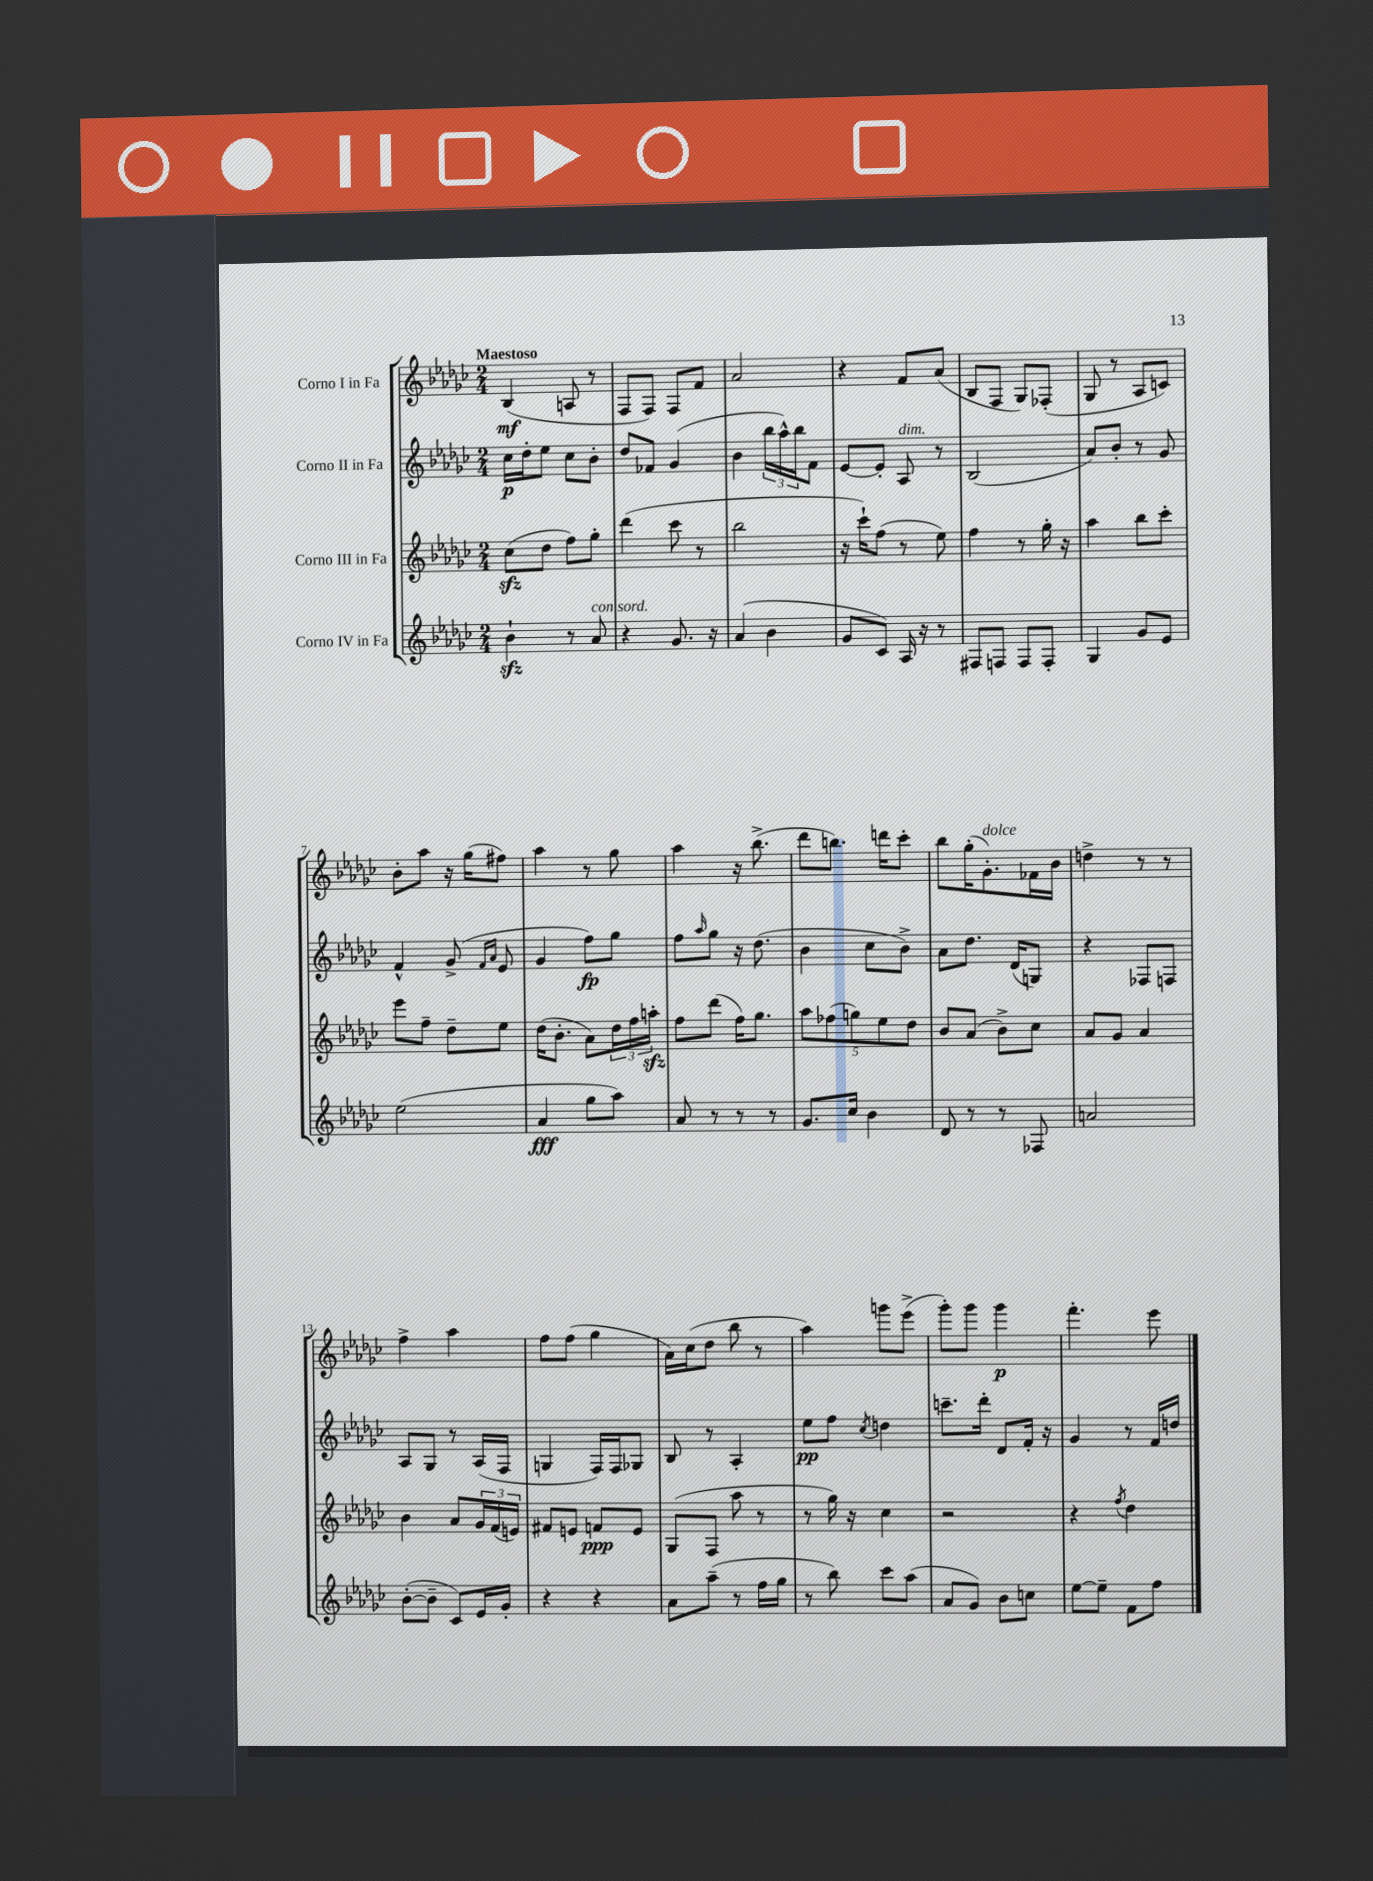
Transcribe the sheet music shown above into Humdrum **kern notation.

**kern	**kern	**kern	**kern
*staff4	*staff3	*staff2	*staff1
*clefG2	*clefG2	*clefG2	*clefG2
*k[b-e-a-d-g-c-]	*k[b-e-a-d-g-c-]	*k[b-e-a-d-g-c-]	*k[b-e-a-d-g-c-]
*M2/4	*M2/4	*M2/4	*M2/4
4b-`\	(8cc-\L	16cc-\LL	(4B-/
.	.	16dd-'\J	.
.	8dd-\J	8ee-\J	.
8r	8ff\L)	8cc-\L	8A/
8a-/	8gg-'\J	8b-'\J	8r
=	=	=	=
4r	(4ddd-\	8dd-/L	8F/L
.	.	8f-/J	8F/J)
8.g-/	8ccc-\	(4g-/	8F/L
.	8r	.	8f/J
16r	.	.	.
=	=	=	=
(4a-/	2bb-\	4b-\	2a-/
4b-\	.	24bb-\LL	.
.	.	24aa-^^\)	.
.	.	24bb-\J	.
.	.	8f\J	.
=	=	=	=
8g-/L	16r	[8e-/L	4r
.	16ccc-`\LK)	.	.
8c-/J)	(8ff\J	8e-'/]J	.
16A-/	8r	8A-/	8f/L
16r	.	.	.
8r	8ee-\)	8r	(8a-/J
=	=	=	=
8F#/L	4ff\	(2B-/	8B-/L
8F/J	.	.	8F/J
8F/L	8r	.	8G-/L)
8F'/J	16gg-'\	.	(8F-'/J
.	16r	.	.
=	=	=	=
4G-/	4aa-\	8a-/L)	8G-/
.	.	8b-'/J	8r
8g-/L	8bb-\L	8r	8A-/L
8e-/J	8ccc-'\J	8g-/	8c/J)
=	=	=	=
(2ee-\	8eee-\L	4f^^/	8b-'\L
.	8ff~\J	.	8aa-\J
.	8dd-~\L	(8g-^/	16r
.	.	.	(16gg-\LK
.	.	16qqf/LL	.
.	.	16qqa-/JJ	.
.	8ee-\J	8e-/	8ff#\J)
=	=	=	=
4a-/	(16dd-\LK	4g-/	4aa-\
.	8.b-'\J	.	.
8gg-\L	8a-\L)	8ff\L)	8r
8aa-\J)	24dd-\L	8gg-\J	8gg-\
.	24ff\	.	.
.	24aa'\JJ	.	.
=	=	=	=
8a-/	8ff\L	8ff\L	4aa-\
.	.	16qqaa-/	.
8r	(8ddd-\J	8gg-\J	.
8r	16ff\LK)	16r	16r
.	8.gg-\J	(8.dd-\	(8.bb-^\
8r	.	.	.
=	=	=	=
8.g-/L	10aa-\L	4b-\	8ddd-\L
.	(10ff-\	.	.
.	.	.	8.bb\J)
16cc-/Jk	.	.	.
.	10gg\)	.	.
4b-\	.	8cc-\L	.
.	10ee-\	.	.
.	.	.	16ddd\LK
.	.	8b-^\J)	8ccc-'\J
.	10dd-\J	.	.
=	=	=	=
8d-/	8b-/L	8a-\L	8bb-\L
8r	(8a-/J	8.dd-\J	(16gg-'\K
.	.	.	8.g-'\)
8r	8b-^\L)	.	.
.	.	(16d-/LK	.
8F-/	8cc-\J	8G/J)	16f-\L
.	.	.	16b-\JJ
=	=	=	=
2a/	8a-/L	4r	4dd^\
.	8g-/J	.	.
.	4a-/	8F-/L	8r
.	.	8F/J	8r
=	=	=	=
([8b-'\L	4b-\	8A-/L	4ff^\
8b-~\]J	.	8G-/J	.
8c-/L)	8a-/L	8r	4aa-\
16e-/L	24g-/L	(16A-/LL	.
.	(24f/	.	.
16g-'/JJ	.	16F/JJ	.
.	24e/JJ)	.	.
=	=	=	=
4r	8f#/L	4G/	8ff\L
.	8e/J	.	(8ff\J
4r	8f/L	16F/LL)	4gg-\
.	.	16F/J	.
.	8e/J	8G-/J	.
=	=	=	=
8a-\L	(8G-/L	8B-/	16a-\LL)
.	.	.	(16cc-\J
(8aa-~\J	8F/J	8r	8dd-\J
8r	8aa-\	4A-'/	8bb-\
16ff\LL	8r	.	8r
16gg-\JJ	.	.	.
=	=	=	=
8r	8r	8ee-\L	4aa-\)
8bb-\)	16gg-\)	8ff\J	.
.	16r	.	.
.	.	8qcc-/	.
8ccc-\L	4cc-\	4dd\	8ggg\L
(8aa-\J	.	.	(8eee-^\J
=	=	=	=
8a-/L	2r	8.ccc~\L	8ggg-'\L)
8g-/J)	.	.	8ggg-\J
.	.	16ddd-'\Jk	.
8b-\L	.	8d-/L	4ggg-\
8cc\J	.	16f'/Jk	.
.	.	16r	.
=	=	=	=
[8ee-\L	4r	4g-/	4.fff'\
8ee-~\]J	.	.	.
.	8qff/	.	.
8f\L	4dd-\	8r	.
8ff\J	.	16f/LL	8eee-\
.	.	16dd/JJ	.
==	==	==	==
*-	*-	*-	*-
